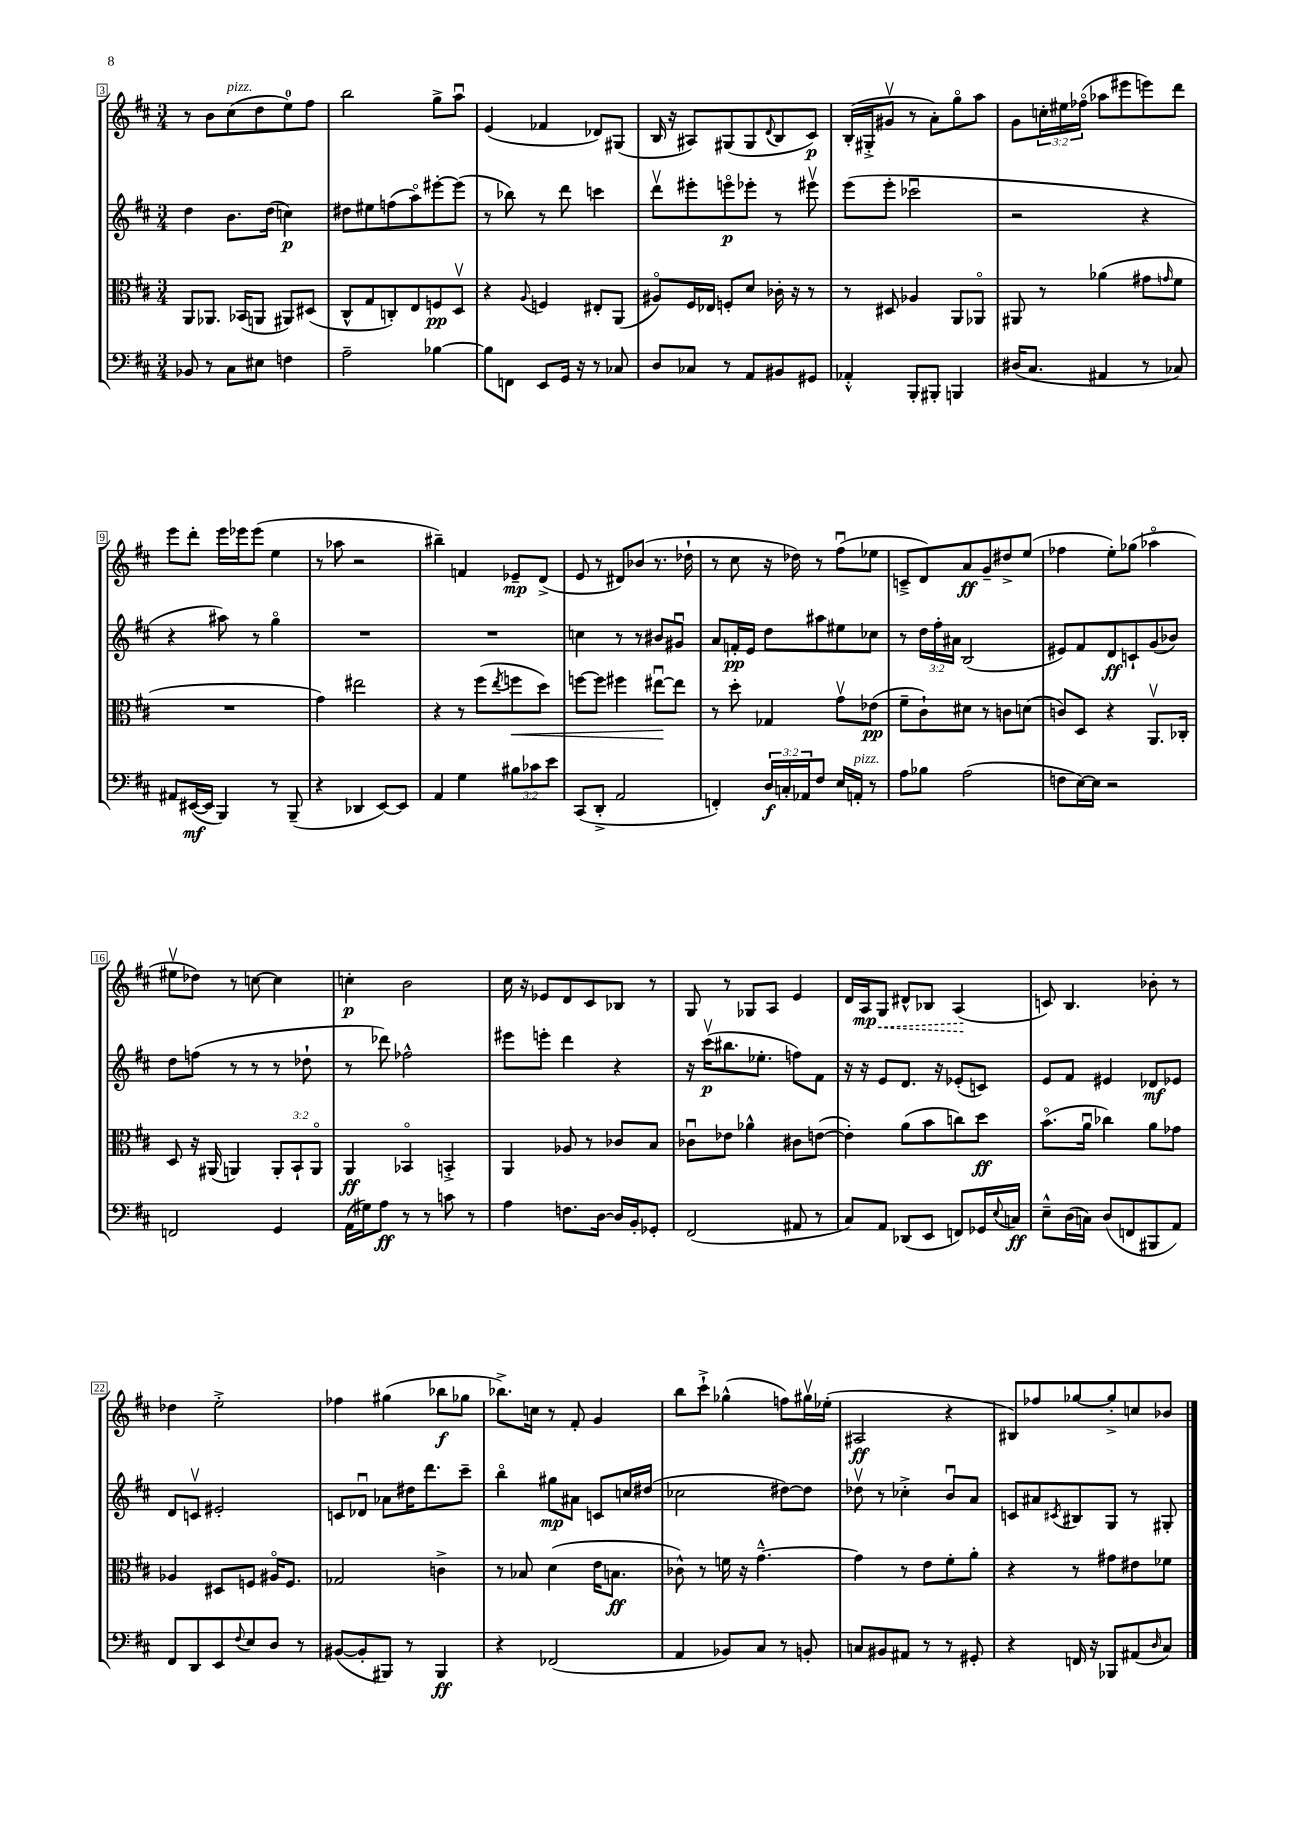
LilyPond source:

<<
\new StaffGroup <<
\new Staff = "s0" {
    \clef treble \key d \major \numericTimeSignature \time 3/4 \override Staff.TupletNumber.text = #tuplet-number::calc-fraction-text
    r8 b'8 cis''8^\markup { \italic "pizz." }( d''8 e''8-0) fis''8 |
    b''2 g''8-> a''8\downbow |
    e'4( fes'4 des'8) gis8( |
    b16 r16 ais8) gis8( gis8 \appoggiatura { d'8 } b8 cis'8\p) |
    b16-.( gis16-.-> gis'8\upbow r8 a'8-.) g''8\flageolet a''8 |
    g'8 \tuplet 3/2 { c''16-. eis''16 fes''16\flageolet( } aes''8 eis'''8 e'''8) d'''8 |
    e'''8 d'''8-. e'''16 ees'''16 ees'''8( e''4 |
    r8 aes''8 r2 |
    bis''4--) f'4 ees'8--\mp d'8->( |
    e'8 r8 dis'8) bes'8( r8. des''16-! |
    r8 cis''8 r16 des''16) r8 fis''8\downbow( ees''8 |
    c'8---> d'8) a'8\ff g'8-- dis''8-> e''8( |
    fes''4 e''8-.) ges''8( aes''4\flageolet |
    eis''8\upbow des''8) r8 c''8~ c''4 |
    c''4-.\p b'2 |
    cis''16 r16 ees'8 d'8 cis'8 bes8 r8 |
    g8 r8 ges8 a8 e'4 |
    d'16 a16\mp \once \override Hairpin.style = #'dashed-line g8\< dis'8-^ bes8 a4\!( |
    c'8) b4. bes'8-. r8 |
    des''4 e''2-.-> |
    fes''4 gis''4( bes''8\f ges''8 |
    bes''8.->) c''16 r8 fis'8-. g'4 |
    b''8 cis'''8-!-> ges''4-^( f''8) gis''16\upbow ees''16-.( |
    ais2\ff r4 |
    bis8) fes''8 ges''8~ ges''8-.-> c''8 bes'8 \bar "|." |
}
\new Staff = "s1" {
    \clef treble \key d \major \numericTimeSignature \time 3/4 \override Staff.TupletNumber.text = #tuplet-number::calc-fraction-text
    d''4 b'8. d''16( c''4\p) |
    dis''8 eis''8 f''8( a''8\flageolet) eis'''8~-. eis'''8( |
    r8 bes''8) r8 d'''8 c'''4 |
    d'''8\upbow eis'''8-. e'''8\flageolet\p ees'''8-. r8 eis'''8\upbow |
    e'''8( e'''8-. ces'''2\downbow |
    r2 r4 |
    r4 ais''8) r8 g''4\flageolet |
    R2. |
    R2. |
    c''4 r8 r8 bis'8 gis'8\downbow |
    a'8 f'16-.\pp e'16 d''8 ais''8 eis''8 ces''8 |
    r8 \tuplet 3/2 { d''16 fis''16-. ais'16 } b2( |
    eis'8) fis'8 d'8\ff c'8-! g'8( bes'8) |
    d''8 f''8( r8 r8 r8 des''8-! |
    r8 des'''8) fes''2-^ |
    eis'''8 e'''8-. d'''4 r4 |
    r16 cis'''16\upbow\p( bis''8. ees''8.-. f''8) fis'8 |
    r16 r16 e'8 d'8. r16 ees'8-.( c'8) |
    e'8 fis'8 eis'4 des'8\mf ees'8 |
    d'8 c'8\upbow eis'2-. |
    c'8 des'8\downbow aes'8 dis''16 d'''8. cis'''8-- |
    b''4\flageolet gis''8\mp ais'8 c'8 c''16 dis''16( |
    ces''2 dis''8~) dis''8 |
    des''8\upbow r8 ces''4-.-> b'8\downbow a'8 |
    c'8 ais'8 \acciaccatura { cis'8 } bis8 g8 r8 gis8-. \bar "|." |
}
\new Staff = "s2" {
    \clef alto \key d \major \numericTimeSignature \time 3/4 \override Staff.TupletNumber.text = #tuplet-number::calc-fraction-text
    a,8 aes,8. bes,16( a,8 ais,8) dis8( |
    cis8-^ g8 c8-.) e8 f8\pp d8\upbow |
    r4 \appoggiatura { a8 } f4 eis8-. a,8( |
    ais8\flageolet) fis16 ees16 f8-. d'8 ces'16-. r16 r8 |
    r8 dis8 aes4 a,8 aes,8\flageolet |
    ais,8 r8 aes'4( gis'8 \grace { g'16 } fis'8 |
    R2. |
    g'4) eis''2 |
    r4 r8 fis''8( \acciaccatura { e''8 } f''8\< d''8) |
    f''8~ f''8 fis''4 eis''8~\downbow\! eis''8 |
    r8 d''8-. ges4 g'8\upbow ees'8\pp( |
    fis'8-- cis'8-!) dis'8 r8 c'8 d'8( |
    c'8) d8 r4 a,8.\upbow ces16-. |
    d8 r16 ais,16( a,4) \tuplet 3/2 { a,8-. b,8-! a,8\flageolet } |
    a,4\ff bes,4\flageolet b,4-.-> |
    a,4 aes8 r8 ces'8 b8 |
    ces'8\downbow ees'8 aes'4-^ cis'8 e'8~( |
    e'4-.) a'8( b'8 c''8) d''8\ff |
    b'8.\flageolet( a'16\downbow ces''4) a'8 ges'8 |
    aes4 dis8 f8 ais16\flageolet f8. |
    ges2 c'4-> |
    r8 bes8 d'4( e'16 b8.\ff |
    ces'8-^) r8 f'16 r16 g'4.~---^ |
    g'4 r8 e'8 fis'8-. a'8-. |
    r4 r8 gis'8 eis'8 fes'8 \bar "|." |
}
\new Staff = "s3" {
    \clef bass \key d \major \numericTimeSignature \time 3/4 \override Staff.TupletNumber.text = #tuplet-number::calc-fraction-text
    bes,8 r8 cis8 eis8 f4 |
    a2-- bes4~ |
    bes8 f,8 e,8 g,16 r16 r8 ces8 |
    d8 ces8 r8 a,8 bis,8 gis,8 |
    aes,4-.-^ b,,8-. bis,,8-. b,,4 |
    dis16( cis8. ais,4 r8 ces8) |
    ais,8 eis,16~\mf( eis,16 b,,4) r8 b,,8--( |
    r4 des,4 e,8~) e,8 |
    a,4 g4 \tuplet 3/2 { bis8 ces'8 e'8 } |
    cis,8( d,8-.-> a,2 |
    f,4-.) \tuplet 3/2 { d16\f c16-. aes,16 } fis8 e16 a,16-.^\markup { \italic "pizz." } r8 |
    a8 bes8 a2( |
    f8 e16~) e16 r2 |
    f,2 g,4 |
    a,16( gis16) a8\ff r8 r8 c'8 r8 |
    a4 f8. d16~ d16 b,16-. ges,8-. |
    fis,2( ais,8 r8 |
    cis8) a,8 des,8( e,8 f,8) ges,16 \appoggiatura { e8 } c16\ff |
    e8---^ d16( c16) d8( f,8 bis,,8 a,8) |
    fis,8 d,8 e,8 \appoggiatura { fis8 } e8 d8 r8 |
    bis,8~( bis,8-. bis,,8) r8 bis,,4\ff |
    r4 fes,2( |
    a,4 bes,8) cis8 r8 b,8-. |
    c8 bis,8 ais,8 r8 r8 gis,8-. |
    r4 f,16 r16 bes,,8 ais,8( \grace { d16 } cis8) \bar "|." |
}
>>
>>
\layout { \context { \Score currentBarNumber = #3 \override BarNumber.stencil = #(make-stencil-boxer 0.1 0.3 ly:text-interface::print) } }
